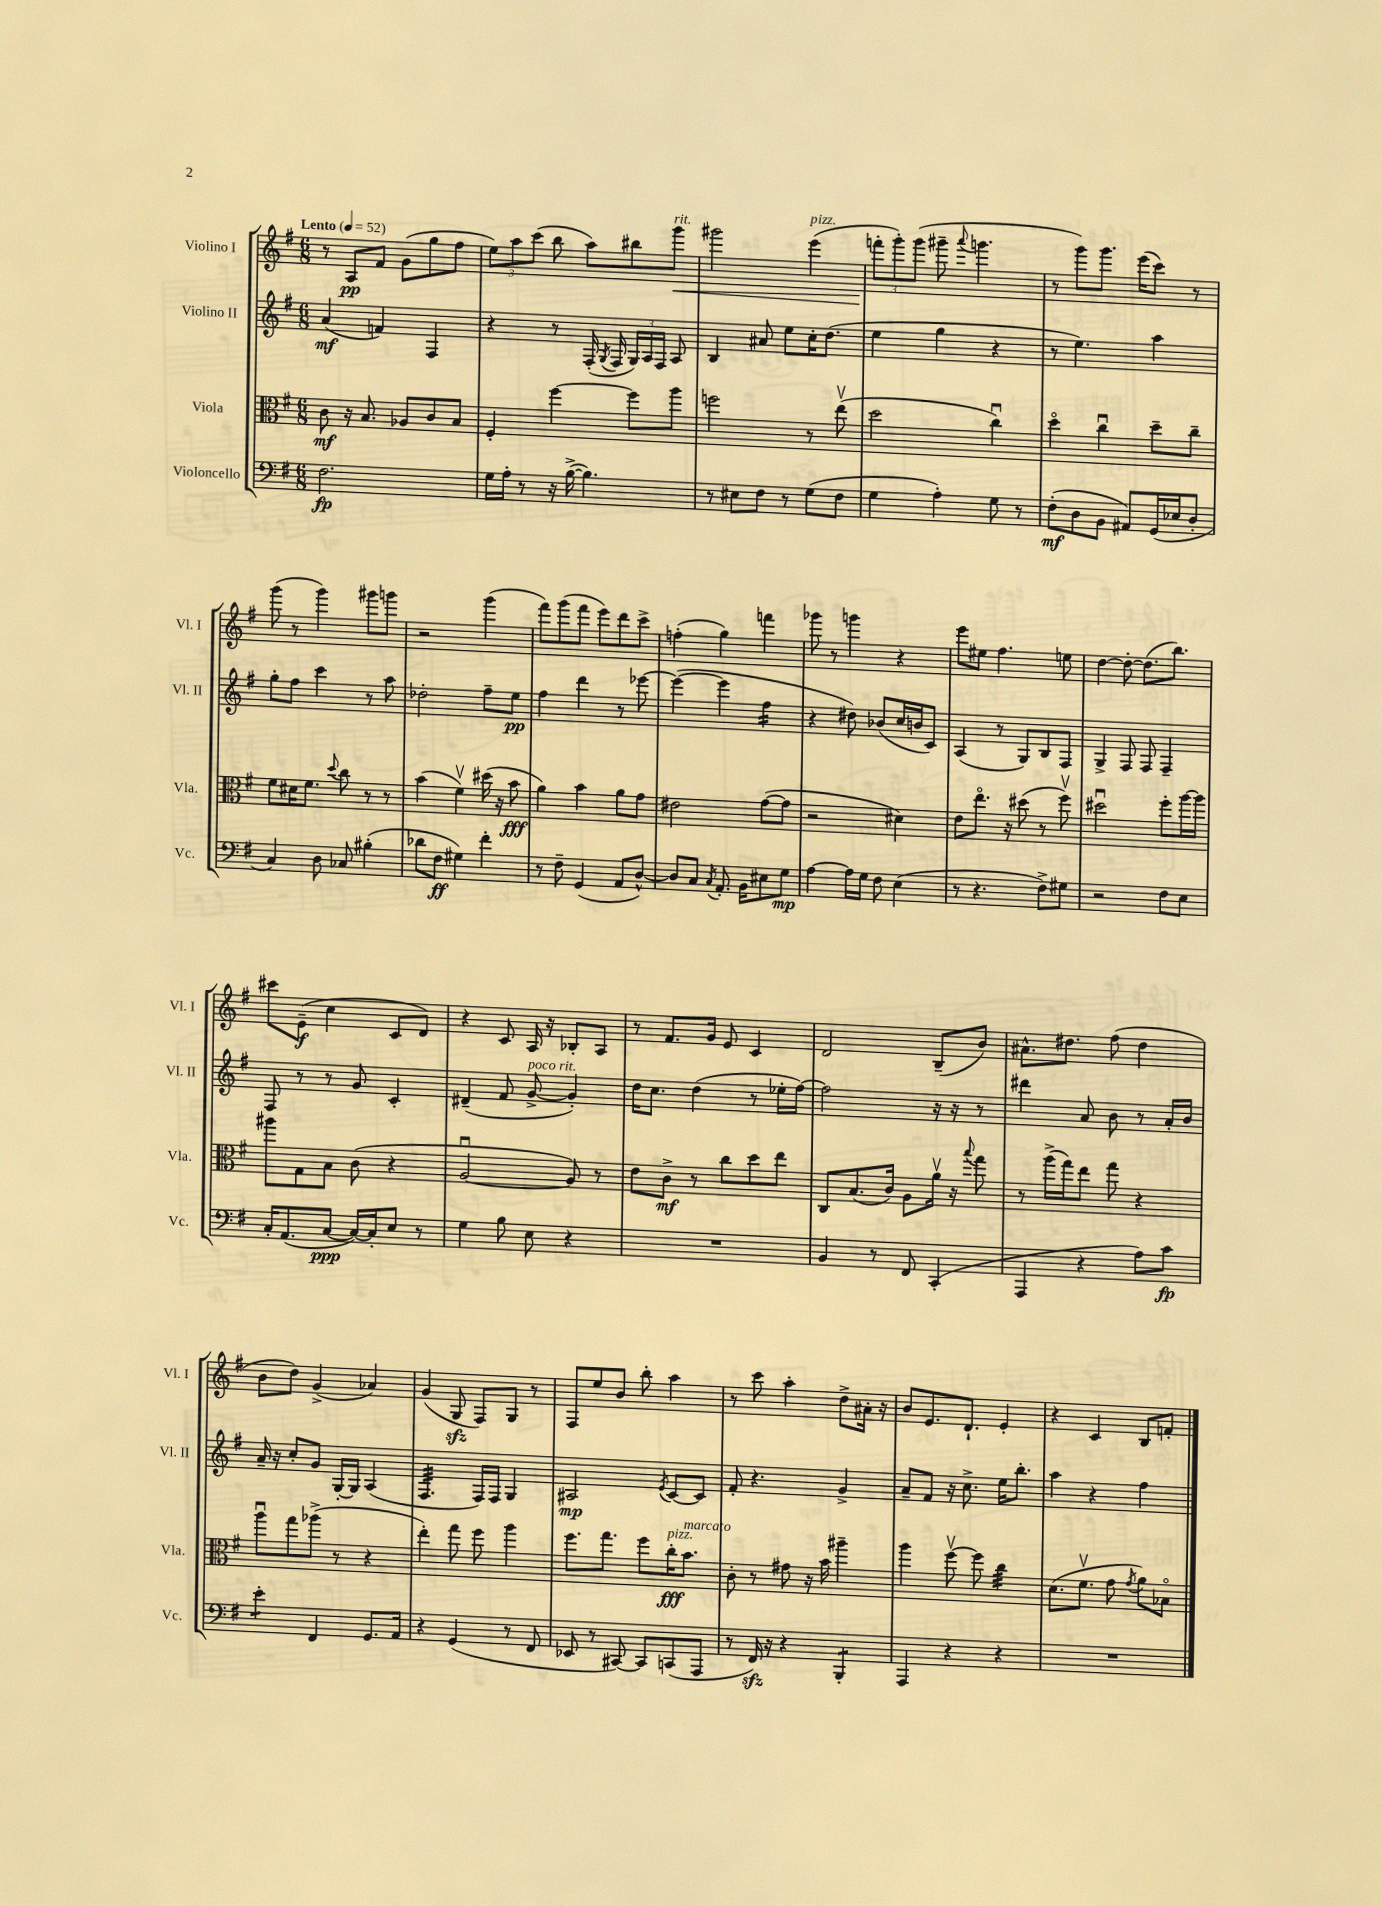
<<
\new StaffGroup <<
\new Staff = "s0" \with { instrumentName = "Violino I" shortInstrumentName = "Vl. I" } {
    \clef treble \key g \major \numericTimeSignature \time 6/8 \tempo "Lento" 4 = 52
    \autoBeamOff r8 a8[\pp fis'8] g'8[( g''8 fis''8] |
    \tuplet 3/2 { e''8[) a''8 c'''8]( } b''8 a''8[) bis''8 g'''8]\<^\markup { \italic "rit." } |
    gis'''2 e'''4^\markup { \italic "pizz." }( |
    \tuplet 3/2 { f'''8[-.\! g'''8-.) g'''8]( } gis'''8-- \appoggiatura { a'''8 } g'''4. |
    r8 g'''8[) g'''8.] e'''16[( c'''8]) r8 |
    g'''8( r8 g'''4) gis'''8[ g'''8] |
    r2 g'''4( |
    fis'''8[) g'''8( fis'''8] e'''8[) d'''8 c'''8]-> |
    f''4-.( g''4) f'''4 |
    ges'''8 r8 g'''4 r4 |
    e'''8[ eis''8] fis''4. e''8 |
    d''4~ d''8~-. d''8.[( b''8.]) |
    cis'''8[ e'8]--\f( c''4 c'8[ d'8]) |
    r4 c'8 a16 r16 bes8[-. a8] |
    r8 fis'8.[ g'16] e'8 c'4 |
    d'2 b8[--( b'8]) |
    ais'8.[-^ dis''8.] fis''8( dis''4 |
    b'8[ d''8]) g'4->( aes'4) |
    g'4( g8\sfz fis8[) g8] r8 |
    fis8[ e''8 b'8] b''8-. a''4 |
    r8 c'''8 a''4-. d''8[-> ais'16]-. r16 |
    b'8[ e'8. d'8.]-! e'4-. |
    r4 c'4 b8[ f'8]-. \bar "|." |
}
\new Staff = "s1" \with { instrumentName = "Violino II" shortInstrumentName = "Vl. II" } {
    \clef treble \key g \major \numericTimeSignature \time 6/8
    \autoBeamOff a'4\mf( f'4) fis4 |
    r4 r8 fis16-.( \acciaccatura { g8 } fis16 \tuplet 3/2 { g16[) a16 fis16] } a8 |
    b4 ais'8 e''8[ c''16-. d''8.]( |
    e''4 g''4 r4 |
    r8 e''4.) a''4 |
    g''8[-. fis''8] c'''4 r8 a''8 |
    des''2-. fis''8[-- e''8]\pp |
    fis''4 d'''4 r8 ees'''8~ |
    ees'''4~( ees'''4 fis''4:16 |
    r4 dis''8) bes'8[( c''16 b'16 c'8]) |
    a4( r8 g8[) b8 fis8] |
    g4-> fis8 fis8 fis4-- |
    fis8 r8 r8 g'8 c'4-. |
    dis'4--( fis'8 g'8~->^\markup { \italic "poco rit." } g'4-.) |
    d''16[ c''8.] d''4( r8 ees''16[-. fis''16]~) |
    fis''2 r16 r16 r8 |
    dis'''4 a'8 b'8 r8 a'16[-. b'16] |
    a'16-- r16 c''8[-. g'8] g16[~-. g16] a4( |
    fis4.:32 fis16[) fis16] g4 |
    ais2\mp \acciaccatura { e'8 } c'8[~ c'8] |
    fis'8-. r4. g'4-> |
    a'8[-- fis'8] r16 c''8.-> e''16[ b''8.]-. |
    a''4 r4 fis''4 \bar "|." |
}
\new Staff = "s2" \with { instrumentName = "Viola" shortInstrumentName = "Vla." } {
    \clef alto \key g \major \numericTimeSignature \time 6/8
    \autoBeamOff c'8\mf r16 b8. aes8[ c'8 b8] |
    fis4-. fis''4~ fis''8[ a''8] |
    f''2 r8 e''8\upbow( |
    d''2 c''4\downbow) |
    d''4\flageolet c''4\downbow d''8[-- c''8]-- |
    fis'8[ dis'16 fis'8.] \appoggiatura { d''8 } c''8 r8 r8 |
    b'4( fis'4\upbow) dis''16( r16 b'8\fff |
    a'4) b'4 a'8[ g'8] |
    eis'2 g'8[~( g'8] |
    r2 dis'4) |
    e'8[ e''8.]\flageolet r16 dis''8( r8 fis''8\upbow) |
    dis''2\downbow fis''8[-. a''16~ a''16] |
    ais''8[ g8 b8] c'8( r4 |
    a2~\downbow a8) r8 |
    e'8[ c'8]->\mf r8 c''8[ d''8 e''8] |
    c8[ b8.( c'16]) a8[ a'16]\upbow r16 \appoggiatura { b''8 } g''8 |
    r8 a''16[->( g''16) e''8] g''8 r4 |
    a''8[\downbow g''8 aes''8]->( r8 r4 |
    e''4-.) g''8 fis''8 a''4 |
    fis''8.[ g''8.] fis''8[ c''16-.\fff^\markup { \italic "pizz." } b'8.]^\markup { \italic "marcato" } |
    c'8-. r8 gis'8 r16 b'16 ais''4-- |
    a''4 fis''8~\upbow fis''8 c''4:32 |
    d'8.[( fis'8.]\upbow g'8 \acciaccatura { g'8 } a'8[) bes8]\flageolet \bar "|." |
}
\new Staff = "s3" \with { instrumentName = "Violoncello" shortInstrumentName = "Vc." } {
    \clef bass \key g \major \numericTimeSignature \time 6/8
    \autoBeamOff fis2.\fp |
    g16[ a16]-. r8 r16 b16~->( b4.) |
    r8 eis8[ fis8] r8 g8[( fis8] |
    g4 a4-.) g8 r8 |
    fis8[-.\mf( d8 b,8] ais,8[) g,16( ees16 d8]-. |
    c4) d8 ces8 bis4-.( |
    des'8[ fis8]\ff gis4) fis'4-. |
    r8 fis8-- g,4( a,8[ d8]~-^) |
    d8[ c8] \acciaccatura { c8 } a,8.-. b,16[ eis8 g8]\mp |
    a4~ a16[ g16] fis8 e4( |
    r8 r4. fis8[->) gis8] |
    r2 fis8[ e8] |
    c16[-. a,8.( c8]~\ppp c16[~) c16-. e8] r8 |
    g4 b8 e8 r4 |
    R2. |
    b,4 r8 fis,8 c,4-.( |
    a,,4 r4 a8[) c'8]\fp |
    e'4:8-. fis,4 g,8.[ a,16] |
    r4 g,4( r8 fis,8 |
    ees,8 r8 cis,8~) cis,8[ c,8( a,,8] |
    r8 fis,16\sfz) r16 r4 b,,4:8-. |
    a,,4 r4 r4 |
    R2. \bar "|." |
}
>>
>>
\layout { \context { \Score \remove "Bar_number_engraver" } }
